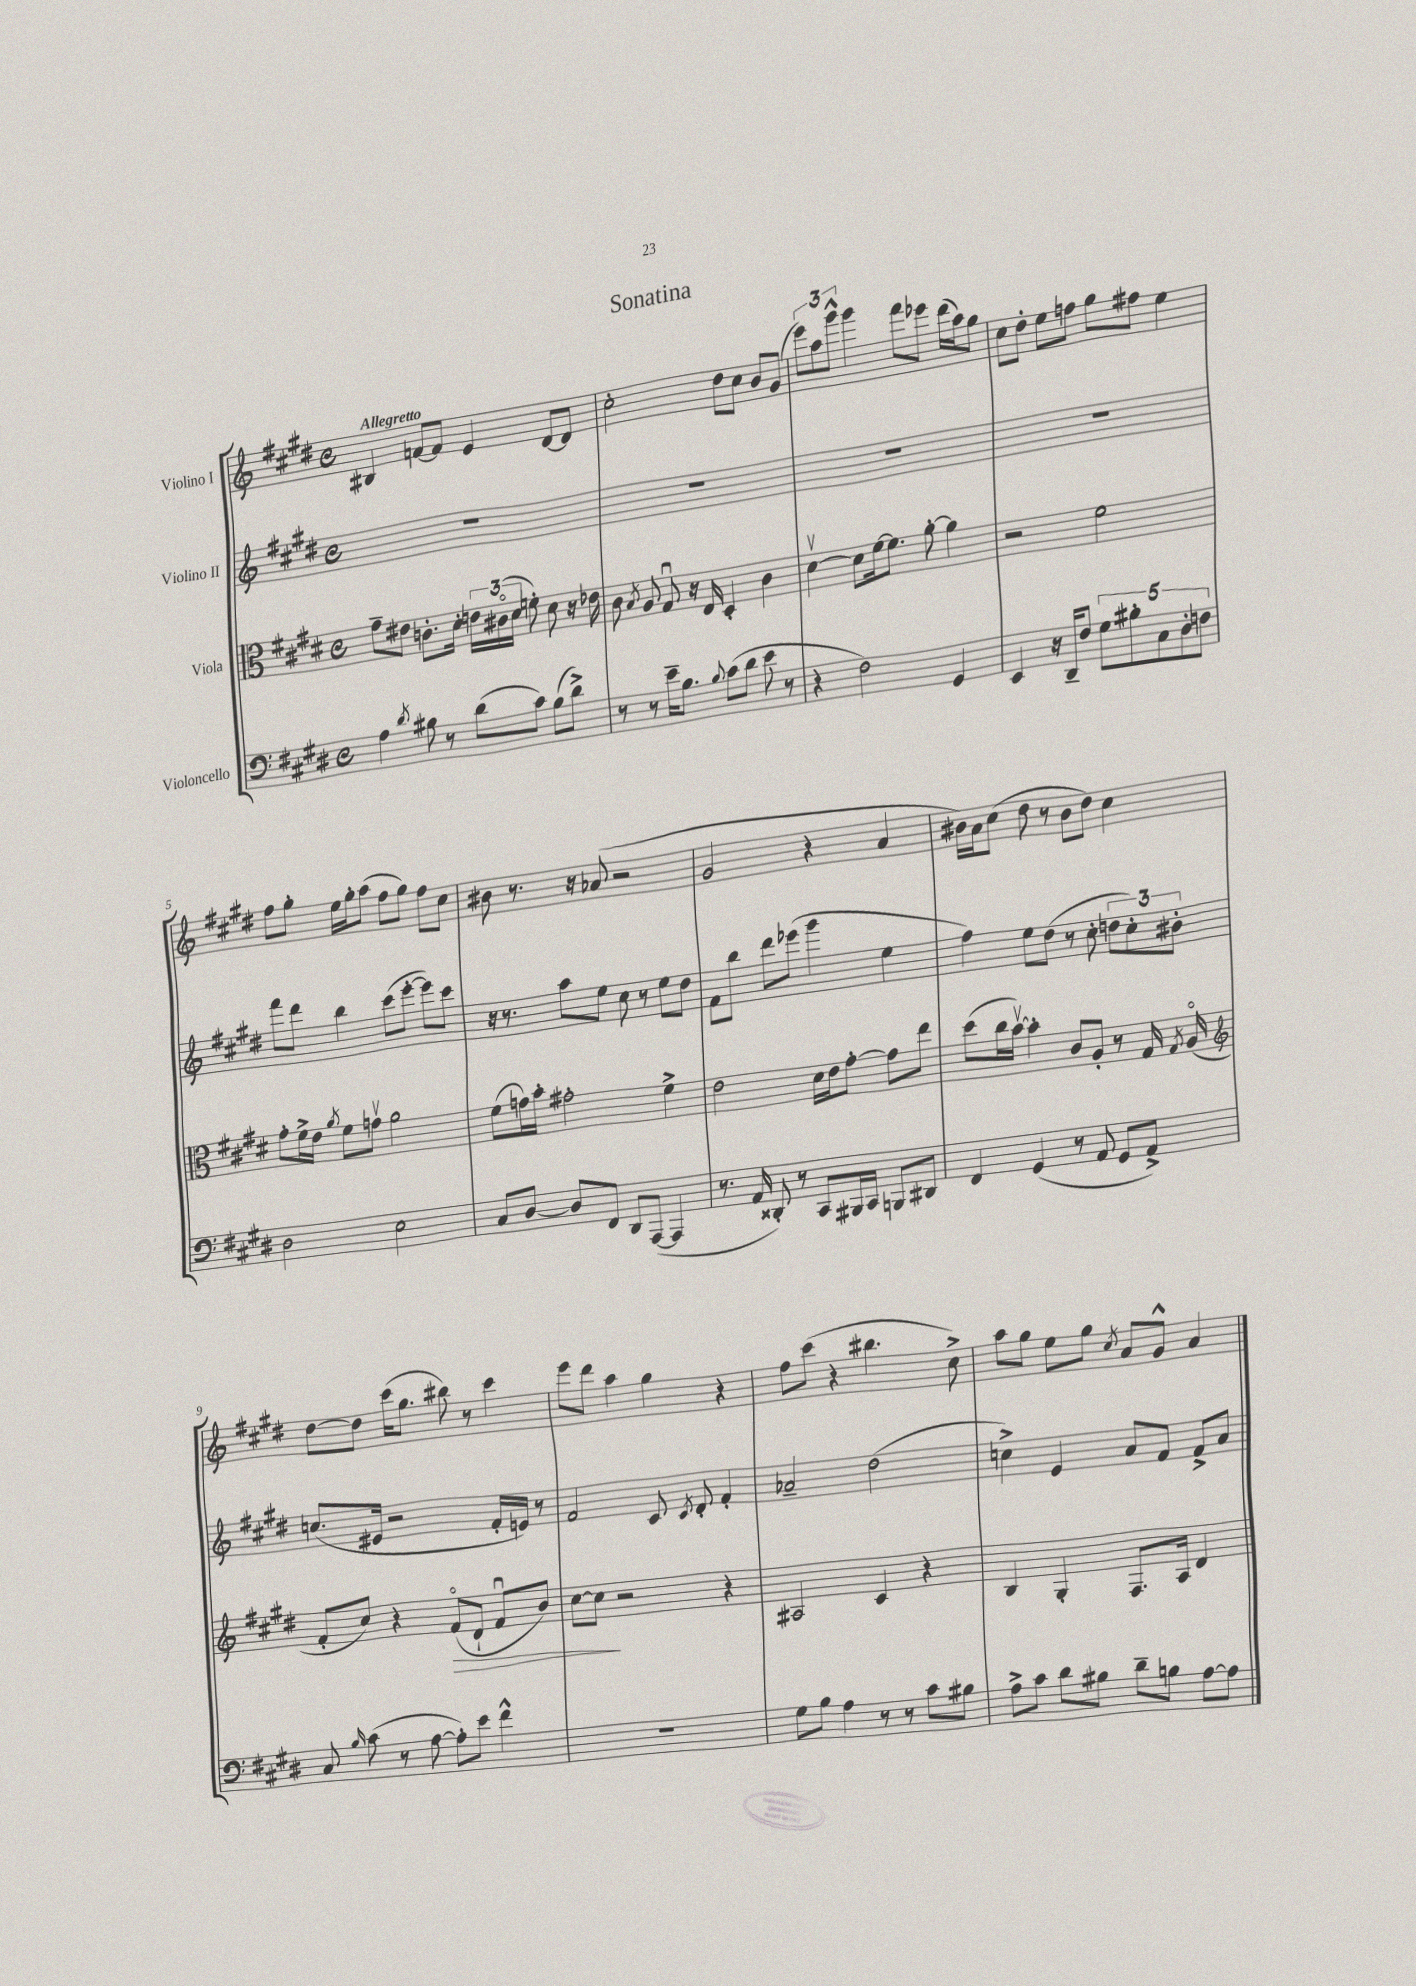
\header { title = "Sonatina" }
<<
\new StaffGroup <<
\new Staff = "s0" \with { instrumentName = "Violino I" } {
    \clef treble \key e \major \defaultTimeSignature \time 4/4 \tempo "Allegretto"
    \autoBeamOff bis4 f'8[~ f'8] e'4 dis'8[~ dis'8] |
    cis''2-. dis''8[ cis''8] b'8[ gis'8]( |
    \tuplet 3/2 { e'''8[) a''8 gis'''8]-^ } gis'''4 fis'''8[ ees'''8] dis'''16[( a''16) gis''8] |
    cis''8[ dis''8]-. e''8[ f''8] gis''8[ fis''8] e''4 |
    fis''8[ gis''8]-. e''16[ gis''16-. a''8]( fis''8[ gis''8]) fis''8[ cis''8] |
    bis'8 r8. r16 aes'8( r2 |
    gis'2 r4 a'4 |
    bis'16[) a'16 cis''8]( dis''8 r8 bis'8[ dis''8]) cis''4 |
    dis''8[~ dis''8] cis'''16[( gis''8.] bis''8) r8 cis'''4 |
    e'''8[ dis'''8] a''4 gis''4 r4 |
    fis''8[ cis'''8]( r4 bis''4. cis''8->) |
    a''8[ gis''8] e''8[ gis''8] \acciaccatura { cis''8 } a'8[ gis'8]-^ a'4 \bar "|." |
}
\new Staff = "s1" \with { instrumentName = "Violino II" } {
    \clef treble \key e \major \defaultTimeSignature \time 4/4
    \autoBeamOff R1 |
    R1 |
    R1 |
    R1 |
    fis'''8[ dis'''8] b''4 cis'''8[( e'''8]~-. e'''8[) cis'''8] |
    r16 r8. a''8[ e''8] cis''8 r8 e''8[ dis''8] |
    fis'8[ b''8] dis'''8[ ees'''8]( gis'''4 e''4 |
    fis''4) e''8[ dis''8]( r8 cis''8-. \tuplet 3/2 { d''8[ cis''8-.) bis'8]-. } |
    c''8.[( eis'16] r2 fis'16[-. e'16]) r8 |
    fis'2 cis'8 \acciaccatura { cis'8 } dis'8-. fis'4-. |
    aes'2-- dis''2( |
    c''4->) e'4 a'8[ fis'8] fis'8[-> a'8] \bar "|." |
}
\new Staff = "s2" \with { instrumentName = "Viola" } {
    \clef alto \key e \major \defaultTimeSignature \time 4/4
    \autoBeamOff gis'8[-- eis'8] c'8.[-. dis'16]-. \tuplet 3/2 { e'16[ cis'16\flageolet( dis'16] } f'8-.) dis'8 r16 ees'16 |
    cis'8 \acciaccatura { b8 } a8 gis8\downbow r16 e16 dis4-. cis'4 |
    dis'4~\upbow dis'8[ fis'16~ fis'8.] a'8~-. a'4 |
    r2 fis'2 |
    gis'8[-. fis'16-> e'16] \acciaccatura { a'8 } fis'8[ g'8]\upbow a'2 |
    fis'8[( g'16) b'16]-. gis'2-. fis'4-> |
    e'2 dis'16[ e'16 gis'8]~-. gis'8[ e''8] |
    dis''8[( cis''16 b'16]~\upbow) b'4-. cis'8[ a8]-. r8 gis16 \acciaccatura { gis8 } a16\flageolet( |
    \clef treble fis'8[-. cis''8]) r4 fis'8[\flageolet\>( dis'8]-! fis'8[\downbow b'8]) |
    cis''8[~ cis''8]\! r2 r4 |
    ais2 cis'4 r4 |
    b4 gis4-. fis8.[ a16] dis'4 \bar "|." |
}
\new Staff = "s3" \with { instrumentName = "Violoncello" } {
    \clef bass \key e \major \defaultTimeSignature \time 4/4
    \autoBeamOff a4 \acciaccatura { dis'8 } bis8 r8 dis'8[( cis'8]) bis8[( dis'8]->) |
    r8 r8 e'16[-- b8.] \appoggiatura { b8 } cis'8[( dis'8] e'8 r8 |
    r4 fis2) gis,4 |
    e,4 r16 dis,16[-- fis8] \tuplet 5/4 { gis8[ bis8-. cis8 dis8-. f8] } |
    dis2 e2 |
    cis8[ dis8]~ dis8[ fis,8] dis,8[ a,,8]~( a,,4 |
    r8. a,16 disis,8-.) r8 cis,8[ bis,,16 cis,16] b,,8[ dis,8] |
    fis,4 gis,4( r8 a,8 gis,8[ a,8]->) |
    cis8 \grace { b16 } cis'8( r8 a8~ a8[-.) e'8] fis'4-^ |
    R1 |
    gis8[ b8] a4 r8 r8 cis'8[ bis8] |
    a8[-> cis'8] dis'8[ bis8] dis'8[-- b8] a8[~ a8] \bar "|." |
}
>>
>>
